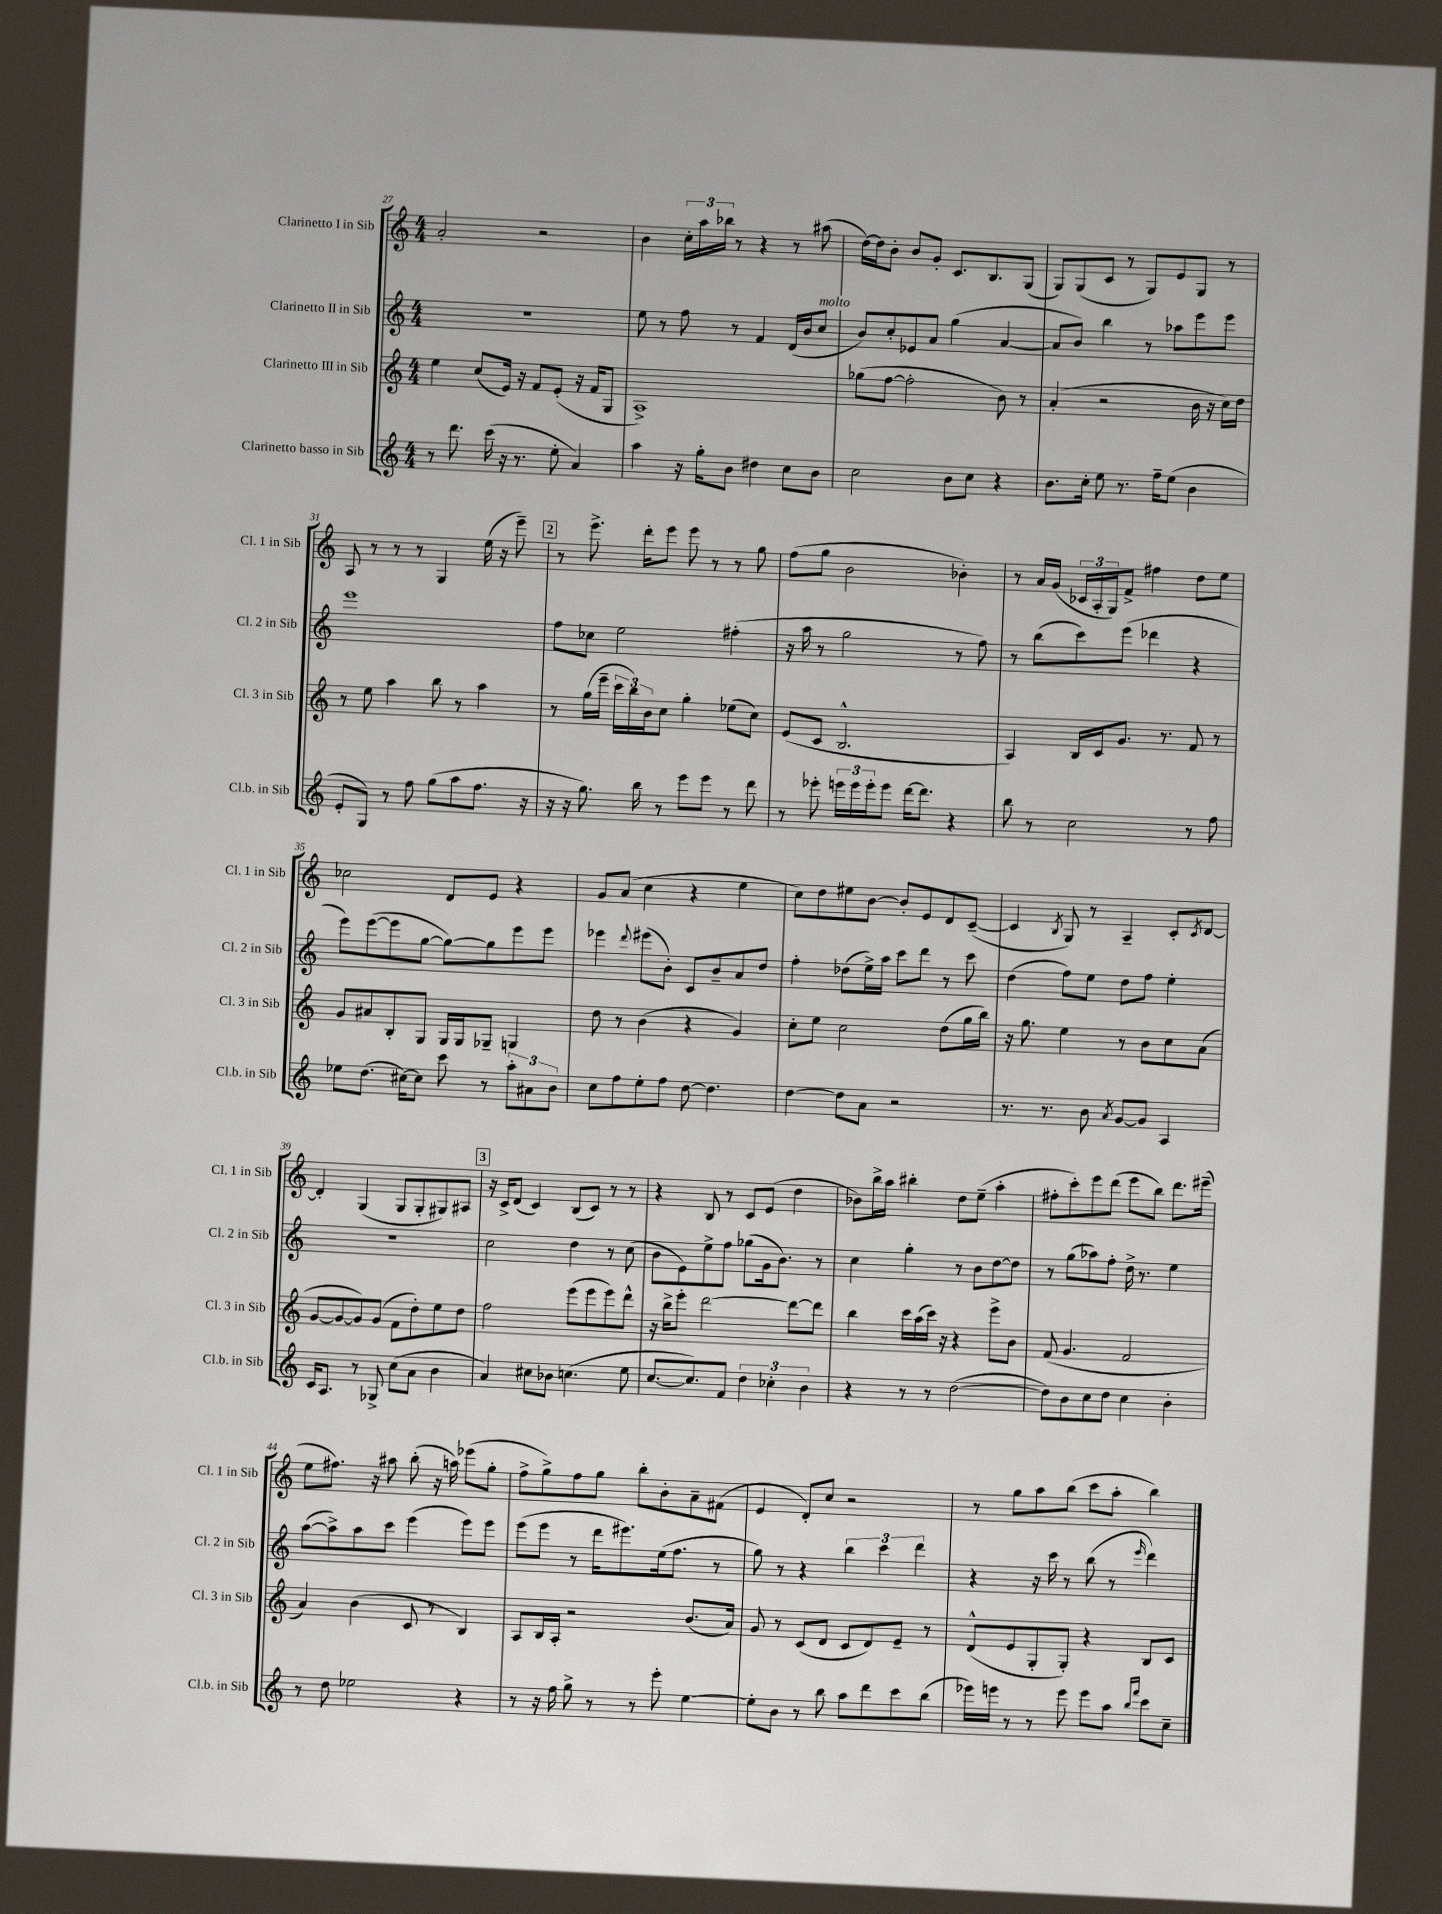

**kern	**kern	**kern	**kern
*staff4	*staff3	*staff2	*staff1
*clefG2	*clefG2	*clefG2	*clefG2
*k[]	*k[]	*k[]	*k[]
*M4/4	*M4/4	*M4/4	*M4/4
8r	4ee	1r	2a'
8.ddd	.	.	.
.	(8cc	.	.
(16ccc	.	.	.
16r	16e)	.	.
8.r	16r	.	.
.	8f	.	2r
8ee'	(8e'	.	.
4a)	16r	.	.
.	16f	.	.
.	8G	.	.
=	=	=	=
4aa	1A^)	8ee	4b
.	.	8r	.
16r	.	8ff	24cc'
.	.	.	24aa
16gg'	.	.	.
.	.	.	24bb-
8b	.	8r	8r
4dd#	.	4f	4r
8cc	.	(16d	8r
.	.	16b	.
8b	.	8cc	(8aa#
=	=	=	=
2cc	(8gg-	8b)	[16dd)
.	.	.	16dd]
.	[8ff	8cc'	8b'
.	2ff']	8e-	8b
.	.	8a	8g'
8b	.	(4gg	8.c
8cc	.	.	.
.	.	.	8.B
4r	8b)	[4a	.
.	8r	.	(8G
=	=	=	=
8.b	(4a'	8a]	8G)
.	.	8b)	(8G
16cc'	.	.	.
8ee	2r	4bb	8c
8.r	.	.	8r
.	.	8r	8G)
16ff~	.	.	.
(8ee	.	8aa-	8e
4b	16b	8eee	8G
.	16r	.	.
.	16cc)	8eee	8r
.	16dd	.	.
=	=	=	=
8e'	8r	1eee	8A
8G)	8ee	.	8r
8r	4aa	.	8r
8ff	.	.	8r
(8gg	8bb	.	4G
8aa	8r	.	.
8.ff	4aa	.	(16ee
.	.	.	16r
.	.	.	8eee~)
16r	.	.	.
=	=	=	=
16r	8r	8ff	8r
16r	.	.	.
8.gg)	(16gg	8cc-	8.eee^
.	16eee~	.	.
.	24ccc	2ee	.
.	24bb)	.	.
16bb	.	.	16ddd'
.	24b	.	.
8r	8cc	.	8eee
8eee	4gg'	.	8eee
8eee	.	.	8r
8r	(8ee-	(4ff#'	8r
8ddd	8cc)	.	8gg
=	=	=	=
8r	(8e	16r	(8ff
.	.	16aa	.
8eee-'	8c	8r	8gg
24eee	2.B^^	2gg	2b
24eee	.	.	.
24eee'	.	.	.
8eee	.	.	.
[16ddd	.	.	.
8.ddd]	.	.	.
4r	.	8r	4b-')
.	.	8ff)	.
=	=	=	=
8bb	4A)	8r	8r
8r	.	(8bb	16a
.	.	.	(16g
2cc	16B	8ccc)	24c-
.	.	.	24A'
.	16c	.	.
.	.	.	24G)
.	8.g	(8eee	8f^
.	.	4ddd-	4ff#
.	8.r	.	.
8r	8f	4r	8dd
8ff	8r	.	8ee
=	=	=	=
8ee-	8g	8eee)	2cc-
(8.dd	8a#	([8eee	.
.	8B'	8eee]	.
[16cc#)	.	.	.
8cc#]	8G	[8gg	.
8ccc	16G	8gg_)	8d
.	16G	.	.
8r	8G-~	8gg]	8e
12aa'	4G	8eee	4r
12a#	.	.	.
.	.	8eee	.
12b	.	.	.
=	=	=	=
8cc	8dd	4eee-	8g
8ff	8r	.	(8a
.	.	8qqddd	.
8ee'	(4b	(8eee#	4cc
8ff	.	8b')	.
[8dd	4r	8c	4r
4.dd]	.	8b~	.
.	4g)	8a	4ee
.	.	8dd	.
=	=	=	=
[4dd	8cc'	4ff'	8cc)
.	8ee	.	8dd
8dd]	2cc	(8dd-	8ee#
8a	.	16ee^)	[8b
.	.	16aa	.
2r	.	8ccc	8b']
.	.	8ddd	8e
.	(8dd	8r	8d
.	16gg	8ccc	([8c~
.	16bb)	.	.
=	=	=	=
8.r	16r	(4dd	4c]
.	8.gg	.	.
8.r	.	.	.
.	.	.	8qB
.	4ee	8ff)	8G)
8b	.	8ee	8r
8qa	.	.	.
[8g	8r	8dd	4A~
8g]	8b	8ff	.
4A	8cc	4ee'	8c'
.	.	.	8qc
.	(8a	.	[8d
=	=	=	=
16c	[8g	1r	4d']
8.A	.	.	.
.	8g_	.	.
8r	8g])	.	(4G
8G-^	(8g	.	.
(8cc	8f	.	8G
8a	8dd')	.	8G'
4b	8ee	.	8G#)
.	8dd	.	8A#
=	=	=	=
4a)	2ff	2cc	16r
.	.	.	16c^
.	.	.	(8d
8cc#	.	.	4c)
8b-	.	.	.
(4.cc	(8eee	4dd	(8B
.	8eee	.	8c)
.	8eee)	8r	8r
8ee	8ddd^^	(8cc	8r
=	=	=	=
[8.cc	16r	8b	4r
.	16bb^	.	.
.	8eee'	8e)	.
8.cc])	.	.	.
.	[2ddd	8ee^	8B
8f	.	8ff	8r
6dd	.	(8gg-	8c
.	.	16g	(8e
6cc-'	.	.	.
.	.	8.b)	.
.	8ddd_	.	4dd
6b	.	.	.
.	8ddd]	8r	.
=	=	=	=
4r	4bb	4cc	8b-)
.	.	.	16bb^
.	.	.	16aa
8r	16ccc	4gg'	4bb#'
.	(16aa	.	.
8r	16ccc)	.	.
.	16r	.	.
([2dd	4r	8r	8dd
.	.	8b	(8ee~
.	8eee^	[8dd	4aa'
.	8b	8dd]	.
=	=	=	=
8dd])	(8f	8r	8ff#'
8b	4.g	(8gg	8ccc')
8cc	.	8aa-)	8eee
8dd	.	8ff'	(8ddd
4cc	2f	16dd^	8eee
.	.	8.r	.
.	.	.	8bb)
4b'	.	4ee	8.ddd
.	.	.	(16eee#~
=	=	=	=
8r	4a)	([8aa	8ee
8dd	.	8aa^])	8.ff#)
2ee-	(4b	8aa	.
.	.	.	16r
.	.	8ccc	8aa#
.	8c	(4eee	(8bb'
.	8r	.	16r
.	.	.	16aa)
4r	4B)	8eee)	(8eee-
.	.	8eee	8gg'
=	=	=	=
8r	8A	(8eee	8ff^
16r	16B	8eee	8gg^)
16ff	16A'	.	.
8gg^	2r	8r	8ff
8r	.	16ddd	8gg
.	.	8.eee#)	.
8r	.	.	8bb'
8eee'	.	(16ee	8b'
.	.	8.ff	.
[4ee	(8.b	.	8a~
.	.	8r	(8f#
.	16a)	.	.
=	=	=	=
8ee']	8g	8gg)	4e
8b	8r	8r	.
8r	(8c	4r	8d')
8bb	8d	.	8cc
8aa	8c	6bb	2r
8ddd	8d)	.	.
.	.	6ccc	.
8ccc	8e~	.	.
.	.	6ddd	.
(8bb	8r	.	.
=	=	=	=
16eee-)	(8d^^	4r	8r
16eee	.	.	.
8r	8e	.	8gg
8r	8G'	16r	8aa
.	.	16ccc	.
8eee	8G')	8r	(8bb
8eee	4r	(8bb	8ccc
8aa	.	8r	8aa'
16qqbb	.	.	.
16qqfff	.	16qqeee	.
8ccc	8B	4ddd)	4bb)
8cc~	8c	.	.
==	==	==	==
*-	*-	*-	*-
